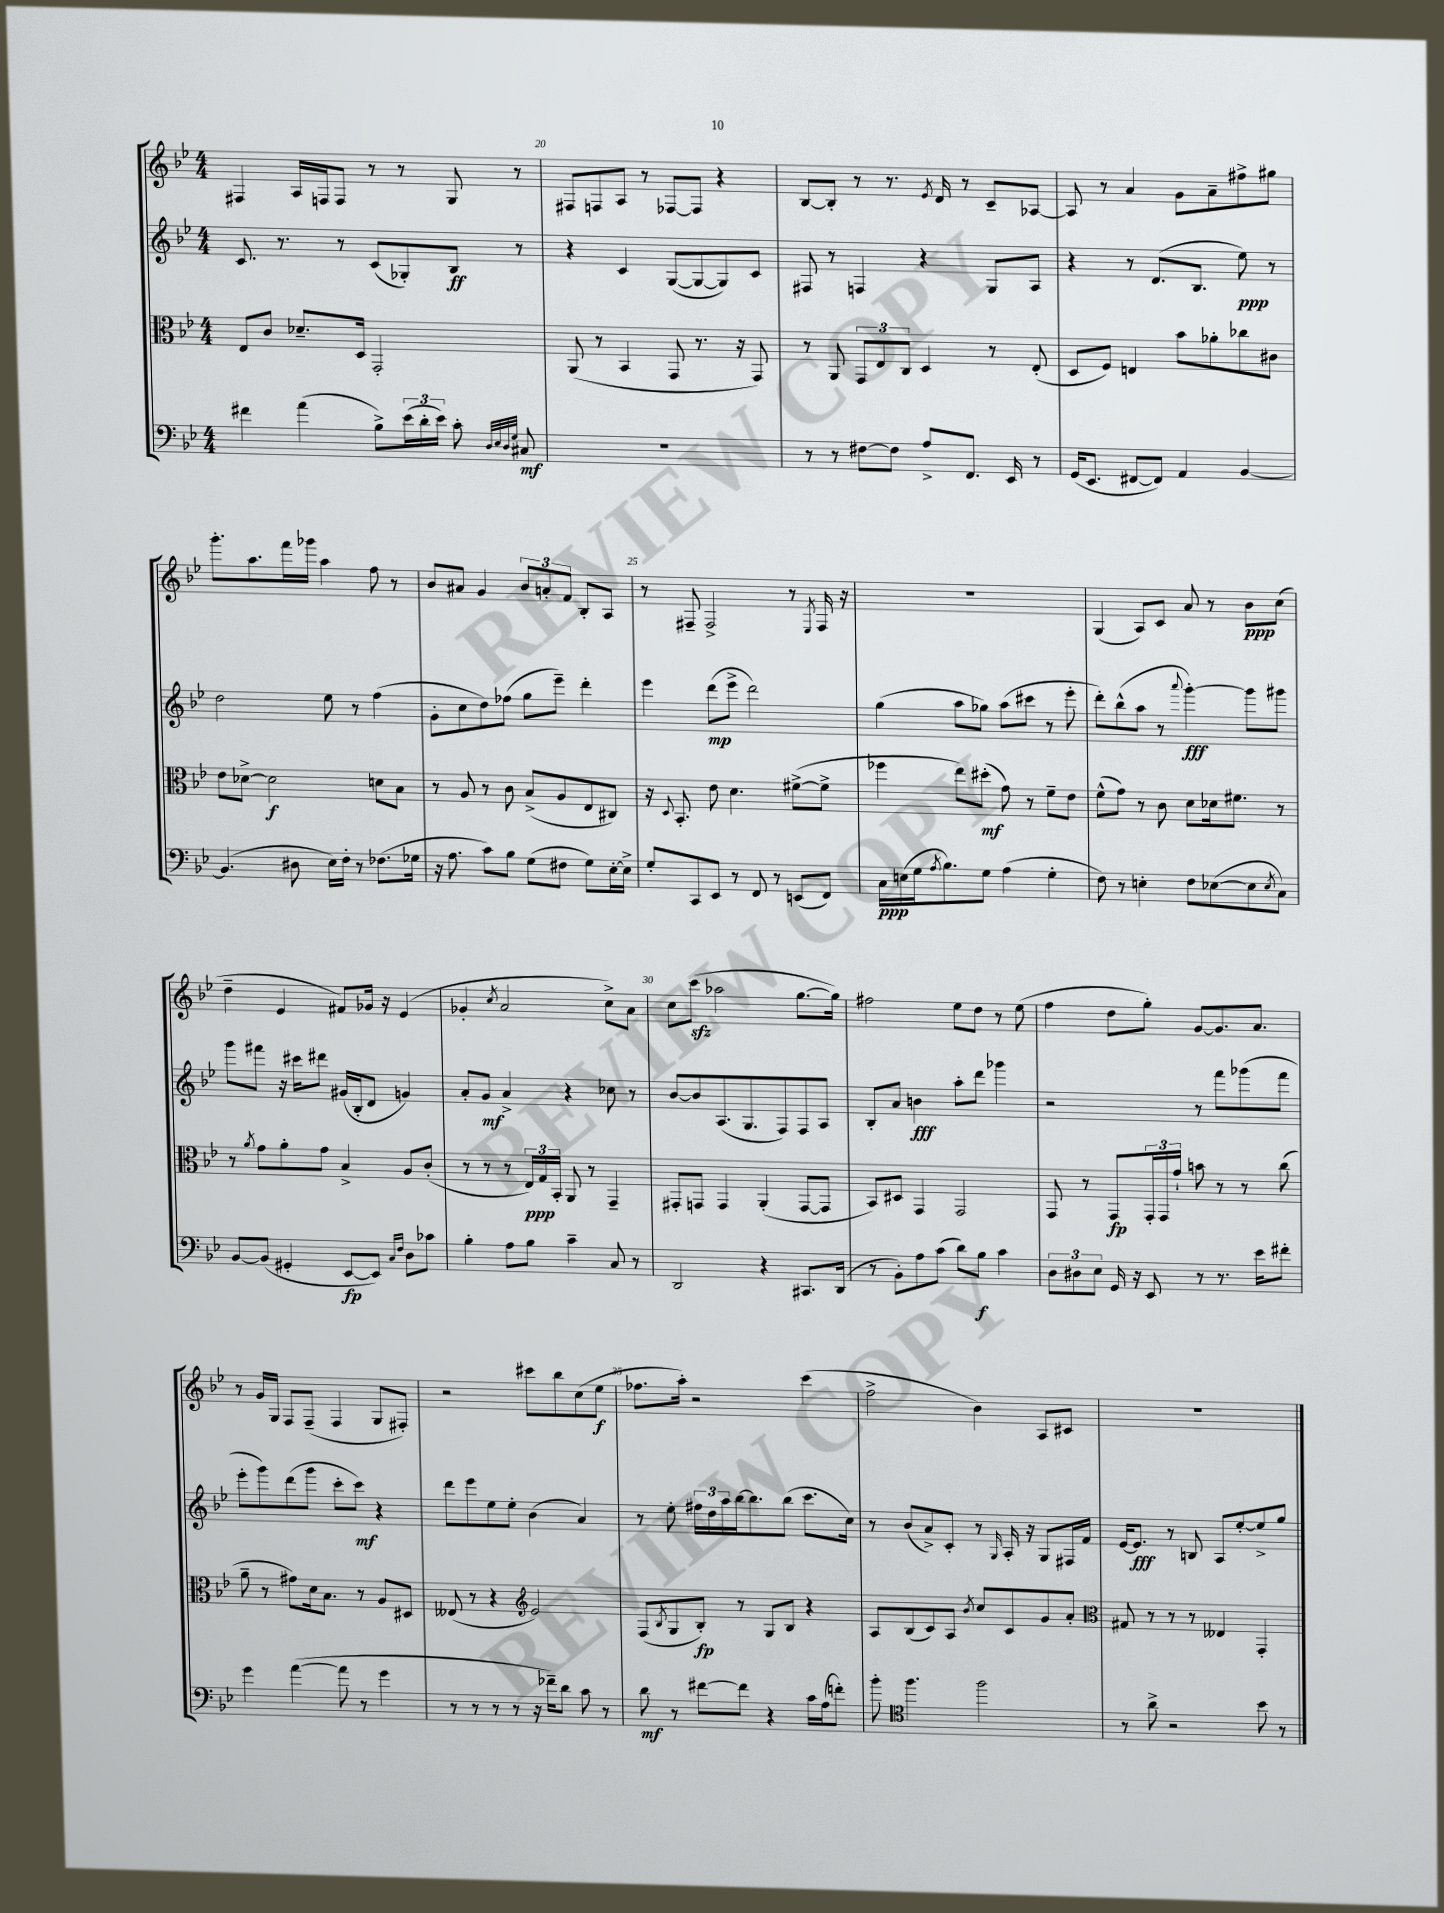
<<
\new StaffGroup <<
\new Staff = "s0" {
    \clef treble \key bes \major \numericTimeSignature \time 4/4
    fis4 a16 f16 f8 r8 r8 g8 r8 |
    fis8 f8 a8 r8 fes8~ fes8 r4 |
    bes8~ bes8-. r8 r8. \acciaccatura { ees'8 } d'16 r8 c'8-- aes8~ |
    aes8 r8 a'4 g'8 a'8-- fis''8-> gis''8 |
    g'''8.-. a''8. f'''16 ges'''16 a''4 f''8 r8 |
    bes'8 ais'8 g'4 \tuplet 3/2 { bes'8 a'8-. f'8 } bes8-. a8 |
    r8 fis8-- fis2-> r8 \acciaccatura { ees8 } fis16 r16 |
    R1 |
    g4( a8) c'8 a'8 r8 bes'8\ppp c''8( |
    d''4-- ees'4 fis'8) ges'16 r16 ees'4( |
    ges'4-. \acciaccatura { c''8 } a'2 c''8->) a'8 |
    c''8 c'''8\sfz( aes''2 g''8.~ g''16) |
    fis''2 ees''8 d''8 r8 ees''8( |
    f''4 d''8 g''8-.) g'8~ g'8. a'8. |
    r8 g'16 g16 f8 f8--( f4 g8 fis8-.) |
    r2 cis'''8 bes''8 c''8( ees''8\f |
    fes''8. a''16-.) r2 c'''4( |
    f''2-> bes'4) a8 cis'8 |
    R1 \bar "|." |
}
\new Staff = "s1" {
    \clef treble \key bes \major \numericTimeSignature \time 4/4
    c'8. r8. r8 c'8( ges8-.) bes8\ff r8 |
    r4 c'4 g8~( g8~ g8) c'8 |
    fis8 r8 f4 r4 g8 a8 |
    r4 r8 d'8.( bes8. ees''8\ppp) r8 |
    d''2 ees''8 r8 f''4( |
    g'8-. c''8 d''8) fes''8( g''8 ees'''8--) d'''4-. |
    ees'''4 d'''8\mp( ees'''8-> d'''2) |
    g''4( a''8 ges''8) a''8( cis'''8 r8 ees'''8-. |
    d'''8-.) bes''8-^( a''8 r8 \appoggiatura { a'''8 } g'''4~-.\fff) g'''8 gis'''8 |
    g'''8 fis'''8 r16 cis'''16 dis'''8 gis'16( bes16-. d'8 g'4) |
    a'8-. g'8\mf a'4-> r4 ces''8 r8 |
    bes'8~ bes'8 a8.( g8. f8) f8 a8 |
    bes8-. a'8 b'4\fff a''8-. d'''8 ges'''4 |
    r2 r8 f'''8 ges'''8( f'''8 |
    ees'''8-. g'''8) d'''8( g'''8 c'''8-. c'''8\mf) r4 |
    d'''8 ees'''8 ees''8 ees''8-. bes'4( a'4) |
    r8 ees''8-. \tuplet 3/2 { fis''16 d''16 a''16 } bes''16~ bes''8. bes''8( c'''8. c''16) |
    r8 bes'8( a'8->) c'8-. r8 \grace { g16 } a16-. r16 g8 fis16 f'16 |
    ees'16~ ees'8.\fff r8 b8 a8 ees''8~-. ees''8-> g''8 \bar "|." |
}
\new Staff = "s2" {
    \clef alto \key bes \major \numericTimeSignature \time 4/4
    ees8 c'8 des'8.-- d16 g,2-. |
    a,8( r8 bes,4 g,8 r8. r16 g,8) |
    r8 a,8 \tuplet 3/2 { g,8 ees8 c8 } d4 r8 ees8-.( |
    d8 f8) e4 bes'8 aes'8-. ces''8 cis'8 |
    ees'8 des'8~-> des'2\f d'8 bes8 |
    r8 a8 r8 c'8 bes8->( a8 ees8 cis8) |
    r16 \appoggiatura { d8 } bes,8.-. ees'8 d'4. fis'8~->( fis'8-> |
    fes''4 ees''8) dis''8-.\mf( g'8) r8 f'8-- ees'8 |
    f'8-^( g'8) r8 c'8 d'8 des'16 fis'8. r8 |
    r8 \acciaccatura { a'8 } g'8 a'8-. g'8 bes4-> a8 c'8-.( |
    r8 r8 r8 \tuplet 3/2 { ees16\ppp) g16 bes,16-. } a,8 r8 g,4-- |
    gis,8-. g,8 g,4 a,4-.( g,8~ g,8 |
    bes,8) dis8 g,4 g,2 |
    g,8 r8 g,8\fp \tuplet 3/2 { g,16-. g,16 g'16-! } b'8 r8 r8 c''8( |
    a'8-- r8 gis'8) d'16 bes8. r8 a8 dis8 |
    eeses8( r8 r4 \clef treble ees'2) |
    f8( \acciaccatura { bes8 } g8 bes8-.\fp) r8 g8 bes8 r4 |
    a8 bes8( c'8) a8 \acciaccatura { bes'8 } c''8 c'8 g'8 a'8-. |
    \clef alto gis8 r8 r8 r8 eeses4 g,4-. \bar "|." |
}
\new Staff = "s3" {
    \clef bass \key bes \major \numericTimeSignature \time 4/4
    fis'4 a'4( bes8->) \tuplet 3/2 { ees'16( d'16-. ees'16) } c'8-. \grace { d32 ees32 d32 g32 } cis8\mf |
    R1 |
    r8 r8 fis8~ fis8 a8-> f,8. ees,16 r8 |
    g,16( ees,8. fis,8~ fis,8) a,4 bes,4~ |
    bes,4.( dis8 ees16) f16-. r8 fes8.( ges16 |
    r16 a8. c'8) bes8 g8( fis8 g8) ees16~-. ees16-> |
    g8-. c,8 ees,8 r8 f,8 r8 e,8( f,8) |
    c16\ppp e16( g16 \acciaccatura { a8 } bes8.) g8 a4( g4-. |
    f8) r8 e4-. f8 ees8~( ees8 \acciaccatura { ees8 } c8) |
    bes,8~ bes,8( gis,4-. ees,8~\fp ees,8) \grace { c16 f16 } d8 ces'8 |
    bes4-. a8 bes8 c'4-- c8 r8 |
    d,2 r4 cis,8. d,16( |
    r8 bes,8-.) a8 c'8( d'8) bes8\f c'4 |
    \tuplet 3/2 { d8 dis8 ees8 } g,16 r16 ees,8 r8 r8. ees'16 fis'8-. |
    g'4 a'4~( a'8 r8 g'4 |
    r8 r8 r8 r8 r16 fes'16--) d'8 c'8 r8 |
    d'8\mf r8 fis'8~ fis'8 r4 c'16 a16( f'8-.) |
    bes'8-. \clef tenor f''4. f''2 |
    r8 a'8-> r2 bes'8 r8 \bar "|." |
}
>>
>>
\layout { \context { \Score currentBarNumber = #19 \override BarNumber.break-visibility = ##(#f #t #t) barNumberVisibility = #(every-nth-bar-number-visible 5) } }
